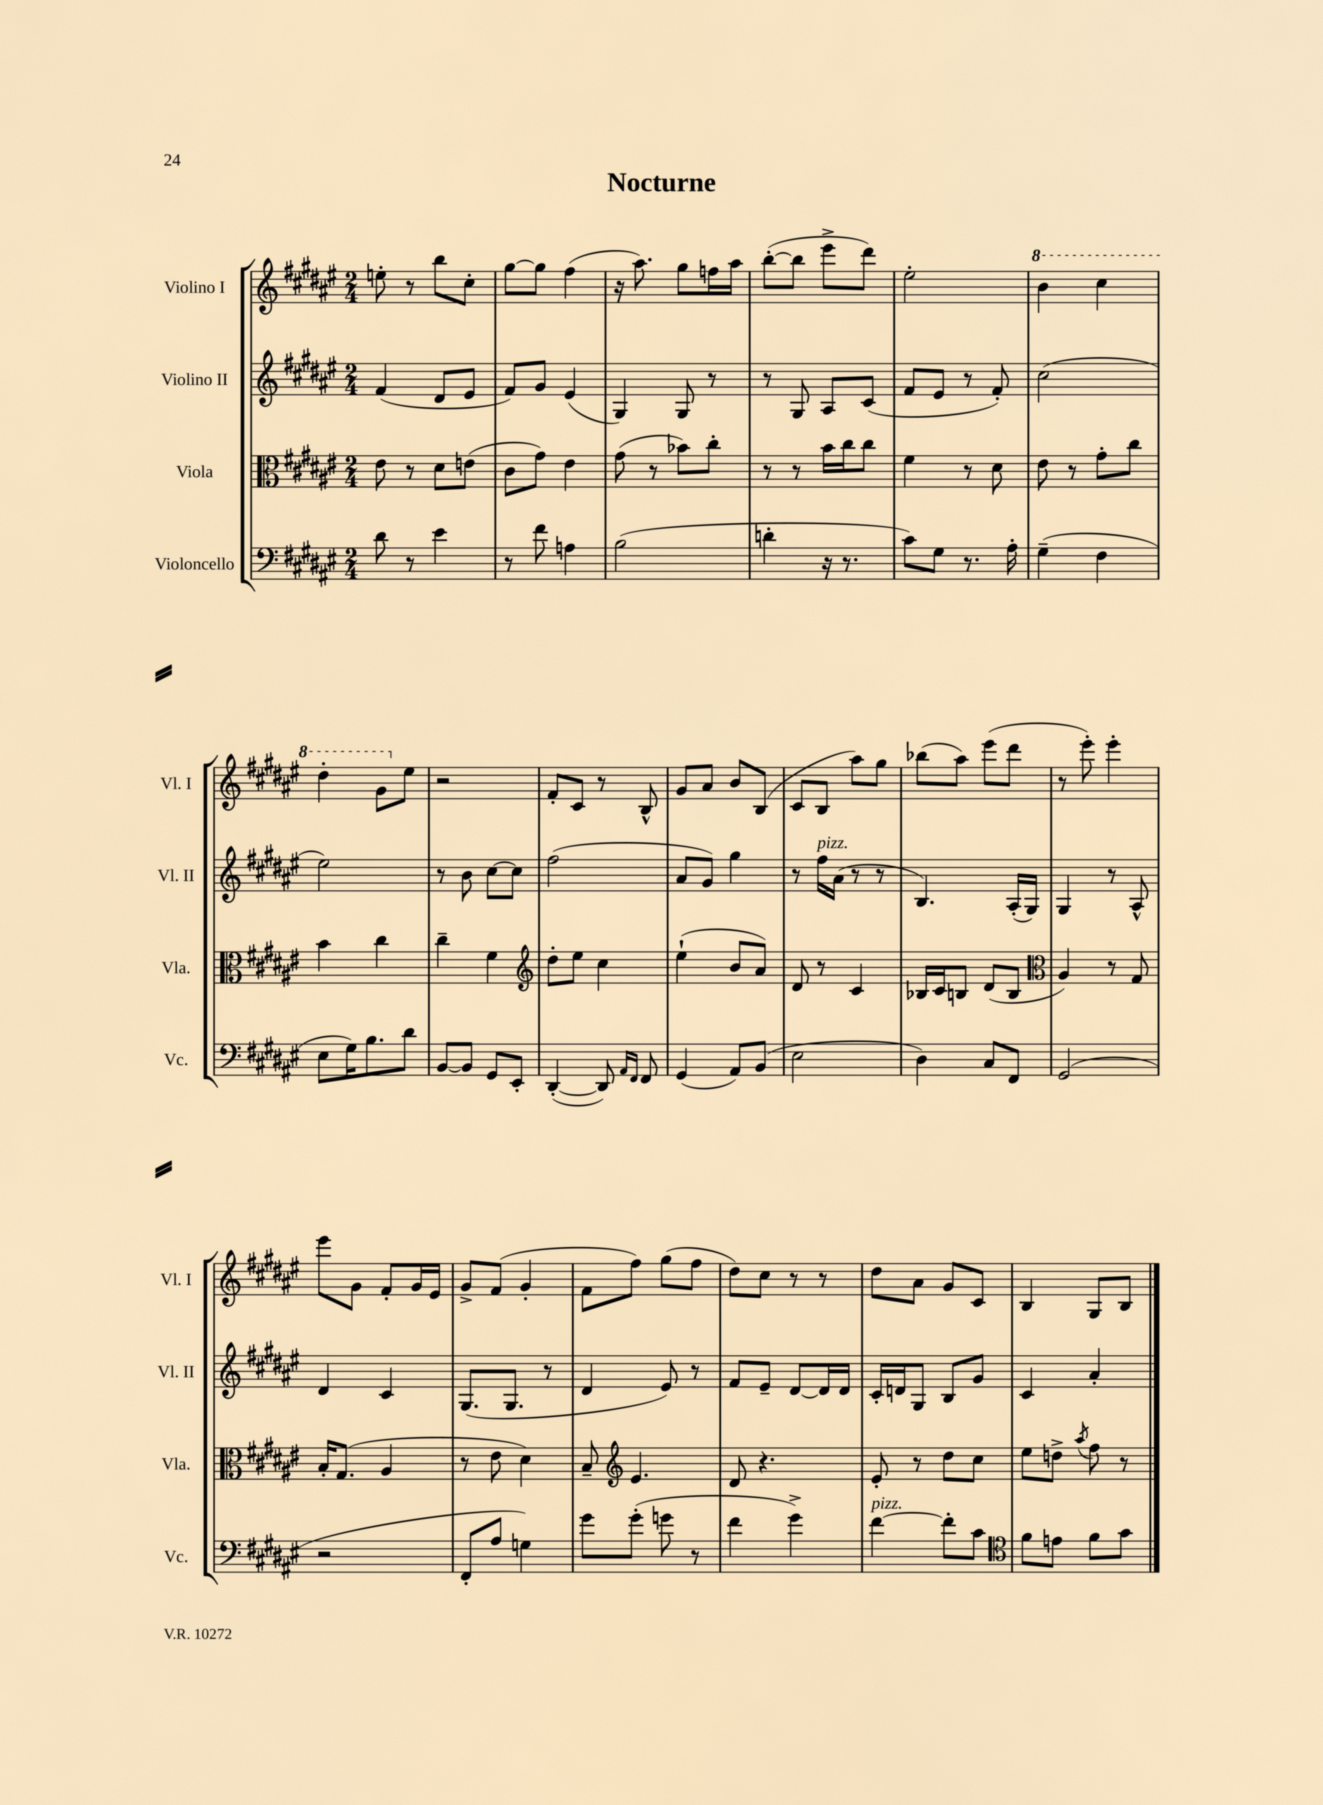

**kern	**kern	**kern	**kern
*staff4	*staff3	*staff2	*staff1
*clefF4	*clefC3	*clefG2	*clefG2
*k[f#c#g#d#a#e#]	*k[f#c#g#d#a#e#]	*k[f#c#g#d#a#e#]	*k[f#c#g#d#a#e#]
*M2/4	*M2/4	*M2/4	*M2/4
8d#	8e#	(4f#	8ee'
8r	8r	.	8r
4e#	8d#	8d#	8bb
.	(8e	8e#	8cc#'
=	=	=	=
8r	8c#	8f#)	[8gg#
8f#	8g#)	8g#	8gg#]
4A	4e#	(4e#	(4ff#
=	=	=	=
(2B	(8g#	4G#)	16r
.	.	.	8.aa#)
.	8r	.	.
.	8b-)	8G#	8gg#
.	8cc#'	8r	16ff
.	.	.	16aa#
=	=	=	=
4d'	8r	8r	([8bb'
.	8r	8G#	8bb]
16r	16b	8A#	8eee#^
8.r	16cc#	.	.
.	8cc#	(8c#	8ddd#)
=	=	=	=
8c#)	4f#	8f#	2ee#'
8G#	.	8e#	.
8.r	8r	8r	.
.	8d#	8f#')	.
16A#'	.	.	.
=	=	=	=
(4G#~	8e#	(2cc#	4bb
.	8r	.	.
4F#	8g#'	.	4ccc#
.	8cc#	.	.
=	=	=	=
8E#	4b	2ee#)	4ddd#'
16G#)	.	.	.
8.B	.	.	.
.	4cc#	.	8gg#
8d#	.	.	8ee#
=	=	=	=
[8BB	4cc#~	8r	2r
8BB]	.	8b	.
8GG#	4f#	[8cc#	.
8EE#'	.	8cc#]	.
=	=	=	=
*	*clefG2	*	*
([4DD#'	8dd#'	(2ff#	8f#'
.	8ee#	.	8c#
8DD#])	4cc#	.	8r
16qqAA#	.	.	.
16qqFF#	.	.	.
8FF#	.	.	8B^^
=	=	=	=
(4GG#	(4ee#`	8a#	8g#
.	.	8g#)	8a#
8AA#)	8b	4gg#	8b
(8BB	8a#)	.	(8B
=	=	=	=
2E#	8d#	8r	8c#
.	8r	16ff#	8B
.	.	(16a#	.
.	4c#	8r	8aa#)
.	.	8r	8gg#
=	=	=	=
4D#)	16B-	4.B)	(8bb-
.	16c#	.	.
.	8B	.	8aa#)
8C#	(8d#	.	(8eee#
8FF#	8B	(16A#'	8ddd#
.	.	16G#)	.
=	=	=	=
*	*clefC3	*	*
(2GG#	4A#)	4G#	8r
.	.	.	8eee#')
.	8r	8r	4eee#'
.	8G#	8A#^^	.
=	=	=	=
2r	16B'	4d#	8eee#
.	(8.G#	.	.
.	.	.	8g#
.	4A#	4c#	8f#'
.	.	.	16g#
.	.	.	16e#
=	=	=	=
8FF#'	8r	(8.G#	8g#^
8A#	8e#	.	(8f#
.	.	8.G#	.
4G)	4d#)	.	4g#'
.	.	8r	.
=	=	=	=
8g#	8B~	4d#	8f#
*	*clefG2	*	*
(8g#'	4.e#	.	8ff#)
8g	.	8e#)	(8gg#
8r	.	8r	8ff#
=	=	=	=
4f#	8d#	8f#	8dd#)
.	4.r	8e#~	8cc#
4g#^)	.	[8d#	8r
.	.	16d#]	8r
.	.	16d#	.
=	=	=	=
[4f#	8e#'	16c#'	8dd#
.	.	16d	.
.	8r	8G#	8a#
8f#']	8dd#	8B	8g#
8c#	8cc#	8g#	8c#
=	=	=	=
*clefC4	*	*	*
8f#	8ee#	4c#	4B
8e	8dd^	.	.
.	8qaa#	.	.
8f#	8ff#	4a#'	8G#
8g#	8r	.	8B
==	==	==	==
*-	*-	*-	*-
